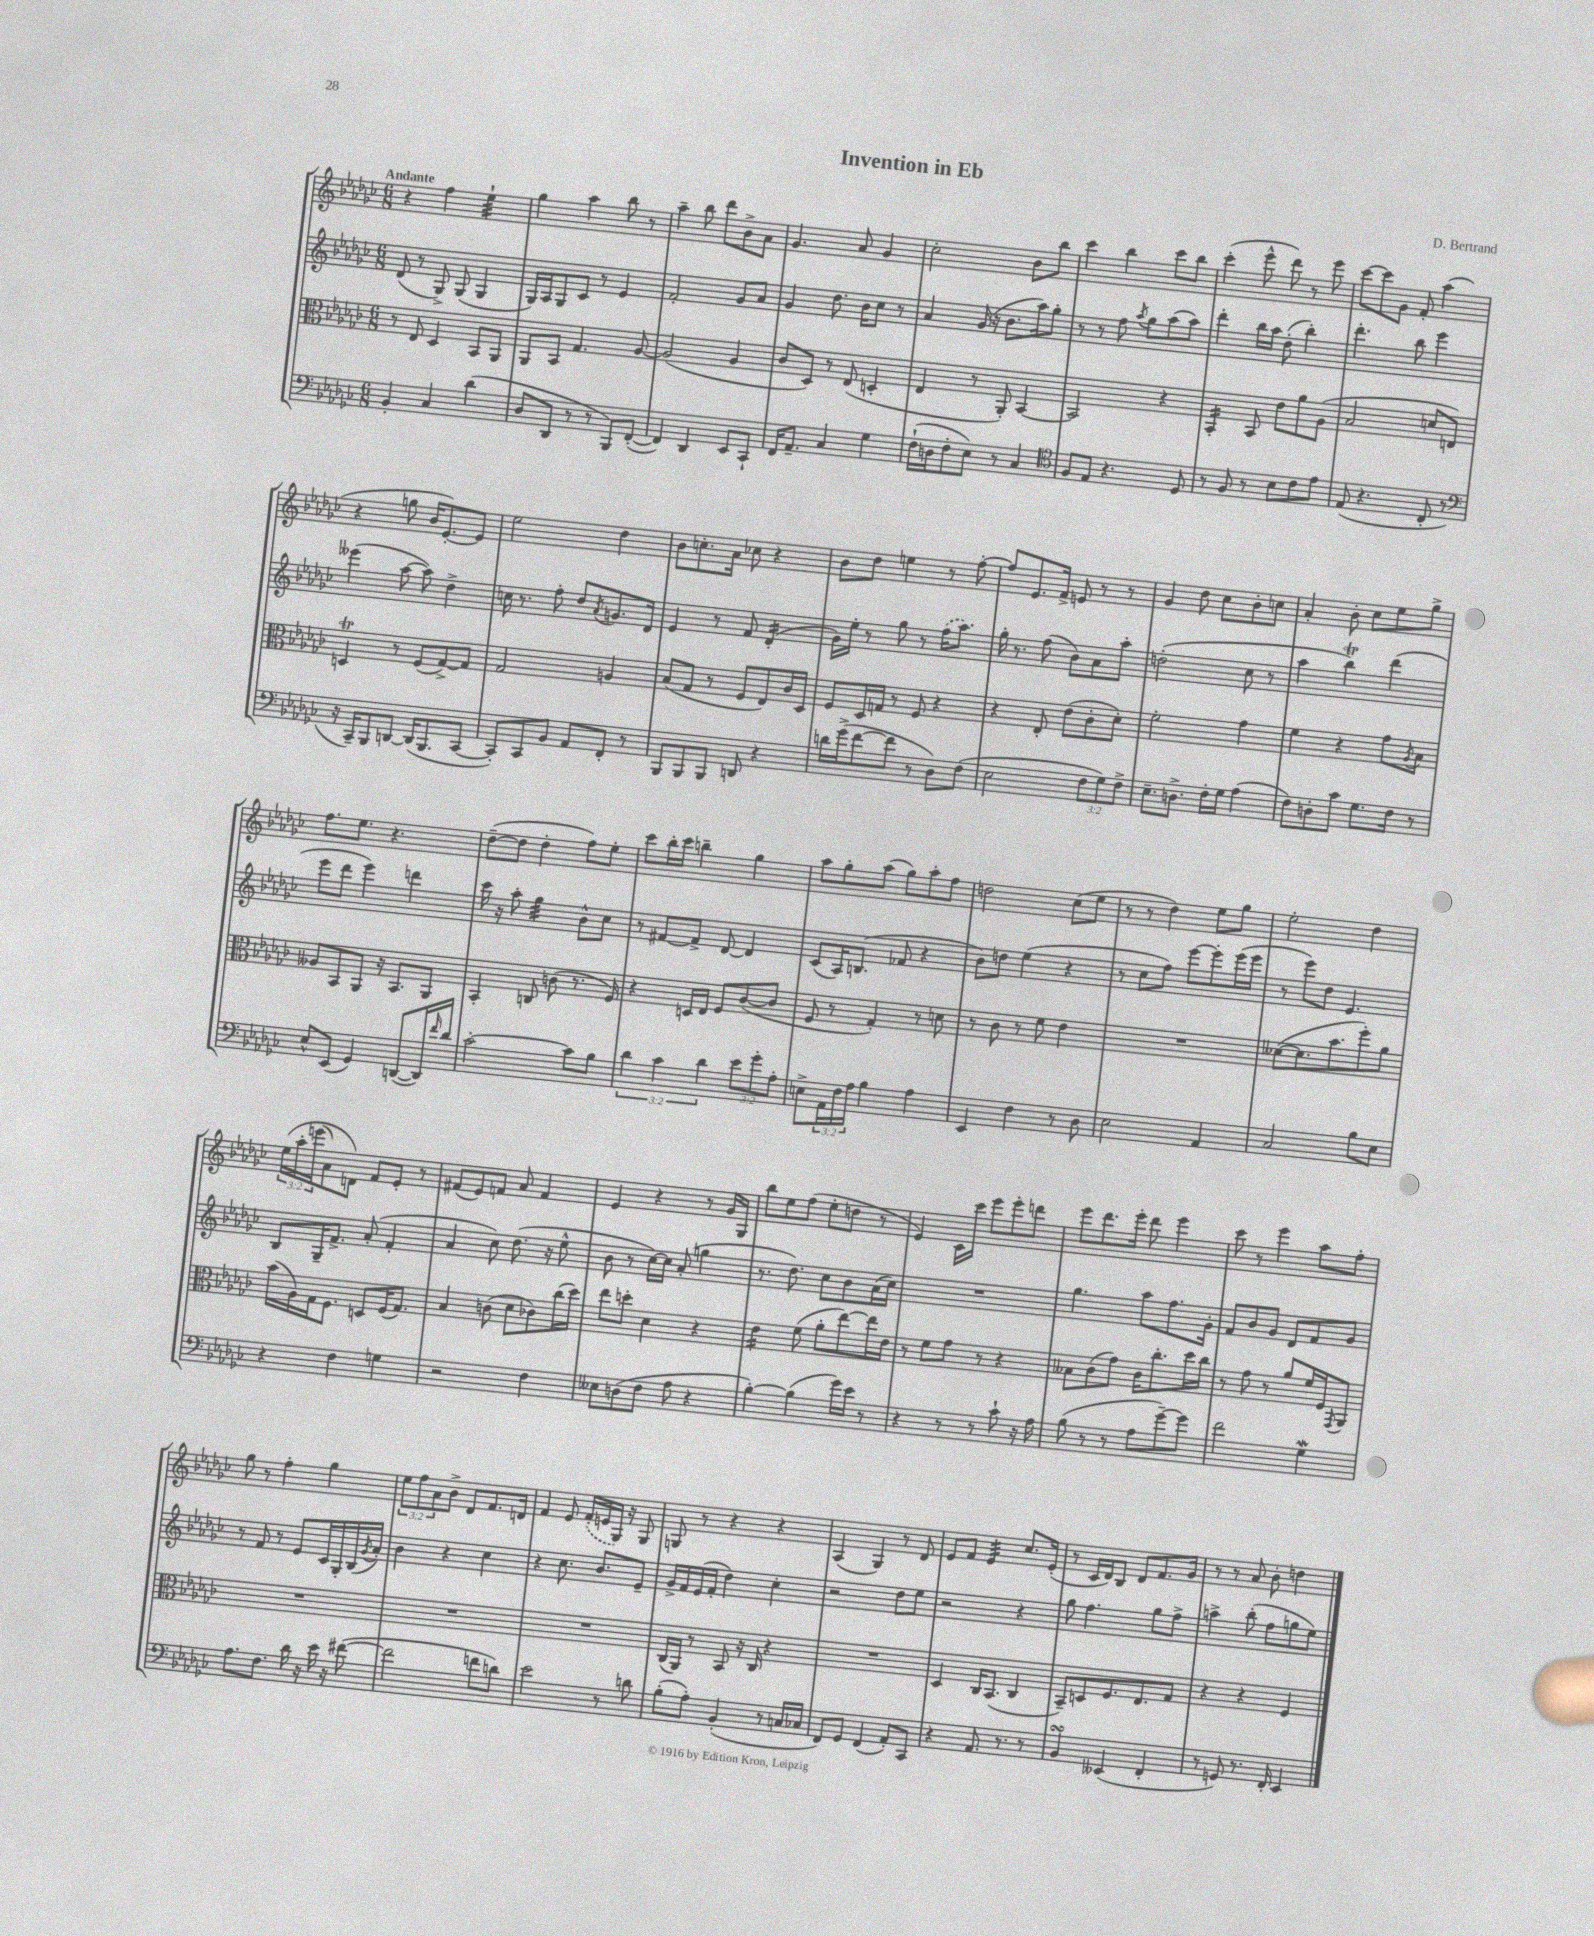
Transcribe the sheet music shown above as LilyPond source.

\header { title = "Invention in Eb" composer = "D. Bertrand" }
<<
\new StaffGroup <<
\new Staff = "s0" {
    \clef treble \key ges \major \numericTimeSignature \time 6/8 \override Staff.TupletNumber.text = #tuplet-number::calc-fraction-text \tempo "Andante"
    r4 f''4 ees''4:32-! |
    ges''4 aes''4 bes''8 r8 |
    aes''4-- bes''8 des'''8 bes'8-> aes'8 |
    ges'4. aes'8 ges'4 |
    ces''2-. bes'8 bes''8 |
    ces'''4 bes''4 ces'''8 bes''8 |
    ces'''4-.( ees'''8-^ des'''8) r8 ees'''8 |
    ces'''8~ ces'''8 ges'8 f'8-. aes''4( |
    r4 g''8 bes'16 ees'8.~-.) ees'8 |
    ees''2 des''4 |
    bes'8 c''8.-. aes'16 ces''8 r4 |
    bes'8 des''8 e''4 r8 f''8~-. |
    f''8 ees'8. f'16-> e'8 r8 r8 |
    ges'4 des''8 ces''8 bes'8-. c''8 |
    aes'4-. bes'8-. ces''8 ees''8 ges''8-> |
    f''8. ees''8. r4. |
    des''8~--( des''8 des''4-. f''8) ees''8-. |
    ces'''8 bes''16-. ces'''16 b''4-- ges''4 |
    aes''8 ges''8-. aes''8( ges''8) aes''8-. f''8 |
    d''2 ces''8( ees''8 |
    r8 r8 des''4) ees''8 ges''8 |
    ees''2-. des''4 |
    \tuplet 3/2 { ees''16\( aes''16-. e'''16( } aes'8) d'8\) f'8 ees'8-. r8 |
    fis'8( ees'8) f'8 aes'8 f'4 |
    ees'4 r4 r8 ges'16 ges16 |
    bes''8 ees''8 f''8( ees''8-. d''8 r8 |
    ees'4) ces'16 ces'''16 ees'''8 ees'''8-. d'''8 |
    ees'''8 des'''8. ees'''16-. des'''8 ees'''4 |
    ces'''8 r8 ees'''4 aes''8 f''8-. |
    ges''8 r8 f''4-. ges''4 |
    \tuplet 3/2 { ees''8 f''8 aes'8 } bes'8-> des'8 f'8. d'16 |
    f'4 ees'8 \once \slurDashed f'16-.( e'16 ges16) r16 ges8 |
    g8 r8 r4 r4 |
    aes4( ges4) r8 des'8 |
    ees'8 f'8 ees'4:32 ces''8. ees'16-.( |
    r8 ces'16 des'16) bes8 des'8 f'8. ges'16 |
    r8 r8 aes'8 bes'8-. d''4 \bar "|." |
}
\new Staff = "s1" {
    \clef treble \key ges \major \numericTimeSignature \time 6/8
    des'8( r8 ges8->) ges8( ges4 |
    ges16) aes16 ges8 ces'8 r8 ees'4 |
    f'2-. ges'8 aes'8 |
    ges'4 des''8. bes'16 ces''8 r8 |
    aes'4 ges'16( r16 bes'8. aes''16) ges''8-. |
    r8 r8 f''8 \acciaccatura { aes''8 } ges''8 aes''8( aes''8) |
    des'''4-. bes''16 aes''16 des''8-.( bes''4-.) |
    des'''4.-. bes''8 ees'''4 |
    eeses'''4( aes''8~ aes''8) des''4-> |
    c''16 r8. f''8-. des''8 \acciaccatura { aes'8 } g'8. des'16 |
    ees'4 r8 f'8 des'4:16-.( |
    ges'16) ees''16-. r8 ges''8 r8 \once \slurDashed f''16( aes''8.) |
    ges''16-. r8. f''8( bes'8) aes'8 aes''8-. |
    d''2-.( ces''8 r8 |
    aes''4 bes''4\trill) des'''4( |
    ees'''8 des'''8 ees'''4) d'''4 |
    ces'''16 r16 aes''8-. ges''4:32 bes'8-^ ces''8 |
    r8 fis'8~ fis'8-> des'8~ des'4 |
    ces'8( aes16) b8.( fes'8 r4 |
    bes'8) d''8 ees''4( r4 |
    r8 ces''8 f''8) ees'''8~ ees'''8-. ees'''16( ees'''16 |
    r8 ees'''8) des''8 ees'4. |
    bes8 ges16-- f'8.-> aes'8-.( f'4-. |
    aes'4 ces''8) des''8.( r16 ees''8-^ |
    bes'8 r8 ces''16~) ces''16 aes'8-.( g''4 |
    r8. des''8.) ces''8 bes'8 aes'16( ces''16) |
    R2. |
    ges''4. aes''8 f''8. ges'16-. |
    f'8 bes'8 ges'8 des'8 f'8 ges'8 |
    r8 f'8 r8 ees'8 ces'16 ges16-. bes16( \acciaccatura { ges'8 } aes'16-.) |
    bes'4 r4 ces''4 |
    r4 ces''8. bes'8. ees'8-- |
    ges'16-> f'16 ees'16( f'16-. des''4) ces''4-. |
    r2 des''8 ees''8 |
    r2 r4 |
    ges''8 f''4. ges''8 f''8-> |
    a''4-> bes''8-.( f''8 g''8 ees''8) \bar "|." |
}
\new Staff = "s2" {
    \clef alto \key ges \major \numericTimeSignature \time 6/8
    r8 ees8 des4 bes,8 aes,8 |
    aes,8 bes,8 ges4. aes8~ |
    aes2( aes4 |
    ces'8 des8) r8 ees8( d4-. |
    ees4 r8 aes,8-.) bes,4~ |
    bes,2 r4 |
    bes,4:16-. bes,8 ees'8 aes'8 aes8( |
    bes2 d'8 e8) |
    d4\trill r8 f8( ges8~->) ges8 |
    ges2 a4 |
    bes8( ges8 r8 f8 ees8) ces'16 des16 |
    f8 des16 g16 r8 f8 r4 |
    r4 ees8-. ees'8( ces'8-. des'8-.) |
    f'2-. ges'4 |
    f'4 r4 ges'8 \acciaccatura { aes8 } bes8 |
    aeses8 bes,8 aes,8 r16 bes,8. aes,8 |
    bes,4-. c8 c'8( r8. f16) |
    r4 d16 ees16 f8 ces'8~( ces'8 |
    f8 r8 ges4-.) r8 d'8 |
    r8 ces'8 r8 f'8 ees'4 |
    R2. |
    deses'8~( deses'8. bes'8. f''8-.) aes'8 |
    bes'16( aes16) ges16 f8. d8 f16( ges8.) |
    bes4 c'8( des'8 ces'8) ces''16( des''16) |
    ees''8 d''8-. des'4 r4 |
    ees'4:16 f'8( aes'8-. ees''8~) ees''16 ees'16 |
    r8 f'8 ges'8 r8 r4 |
    beses8 ces'8( ges'8) ces'16 ces''8.-. des''16 ces''16 |
    r8 ges'8 r8 aes'8 f'16 f16 \acciaccatura { ges,8 } aes,8 |
    R2. |
    R2. |
    R2. |
    ces16( aes,16) r8 bes,8 r16 ces16 r4 |
    R2. |
    des4 ces16 bes,8.( ces4 |
    bes,8--) d8 f8. ees8. ges8 |
    r4 r4 f4 \bar "|." |
}
\new Staff = "s3" {
    \clef bass \key ges \major \numericTimeSignature \time 6/8 \override Staff.TupletNumber.text = #tuplet-number::calc-fraction-text
    bes,4-. ces4 des'4( |
    des8 des,8 r8 r8 bes,,8) f,8~-.( |
    f,4) des,4 ees,8 ces,8-! |
    f,16 aes,8.-- ces4 ges4 |
    f16-!( d16 f8-. ees8) r8 ces4 |
    \clef tenor f8 ees8 r4. des8 |
    r8 f8 r8 bes8 ces'8 ees'8 |
    ees8( r4. ces8-. r8 |
    \clef bass r16 ces,16--) bes,,8 d,8~ d,16( bes,,8. ces,8~ |
    ces,8-.) ces,8 bes,8 aes,8 f,8-. r8 |
    bes,,8 bes,,8 bes,,8 d,8 r4 |
    d'16 ges'16->( f'8~ f'8 r8 des8) f8( |
    ees2 \tuplet 3/2 { f8 ges8) f8-> } |
    ees8.-- d8.-> f16-. ges16 aes4( |
    f8) d8-. ces'8 ges8. f16 r8 |
    ees8-^ ees,8( ges,4) d,8~( d,16) \grace { f'16 } des'16 |
    ces'2~-. ces'8 bes8 |
    \tuplet 3/2 { des'4 ces'4 des'4 } \tuplet 3/2 { ees'8 ges'8-. aes8-. } |
    e8-> \tuplet 3/2 { aes,16 f16 aes16 } bes4 aes4 |
    ees,4 f4 r8 des8 |
    ees2 aes,4 |
    ces2 bes8 ees8 |
    r4 f4 g4 |
    r2 f4 |
    eeses8 d8( f8 aes8 r4 |
    bes4~-.) bes4( ges'16) ees'16 r8 |
    r4 r8 r8 ces'8-! r16 aes16 |
    bes8( r8 r8 aes8 ges'8~--) ges'8 |
    f'2 ges4\mordent |
    aes8. f8. des'16 r16 ees'16 r16 fis'8~( |
    fis'2 f'8 d'8) |
    ees'2 r8 d'8 |
    bes8-.( aes8-.) bes,4-.( r8 c16 ces16 |
    f,8) ges,8 f,4( aes,8-.) ces,8 |
    r4 aes,8. r8. r8 |
    bes,4\turn eeses,4( f,4-. |
    r8 g,8) r8. f,16-. ees,4 \bar "|." |
}
>>
>>
\layout { \context { \Score \remove "Bar_number_engraver" } }
